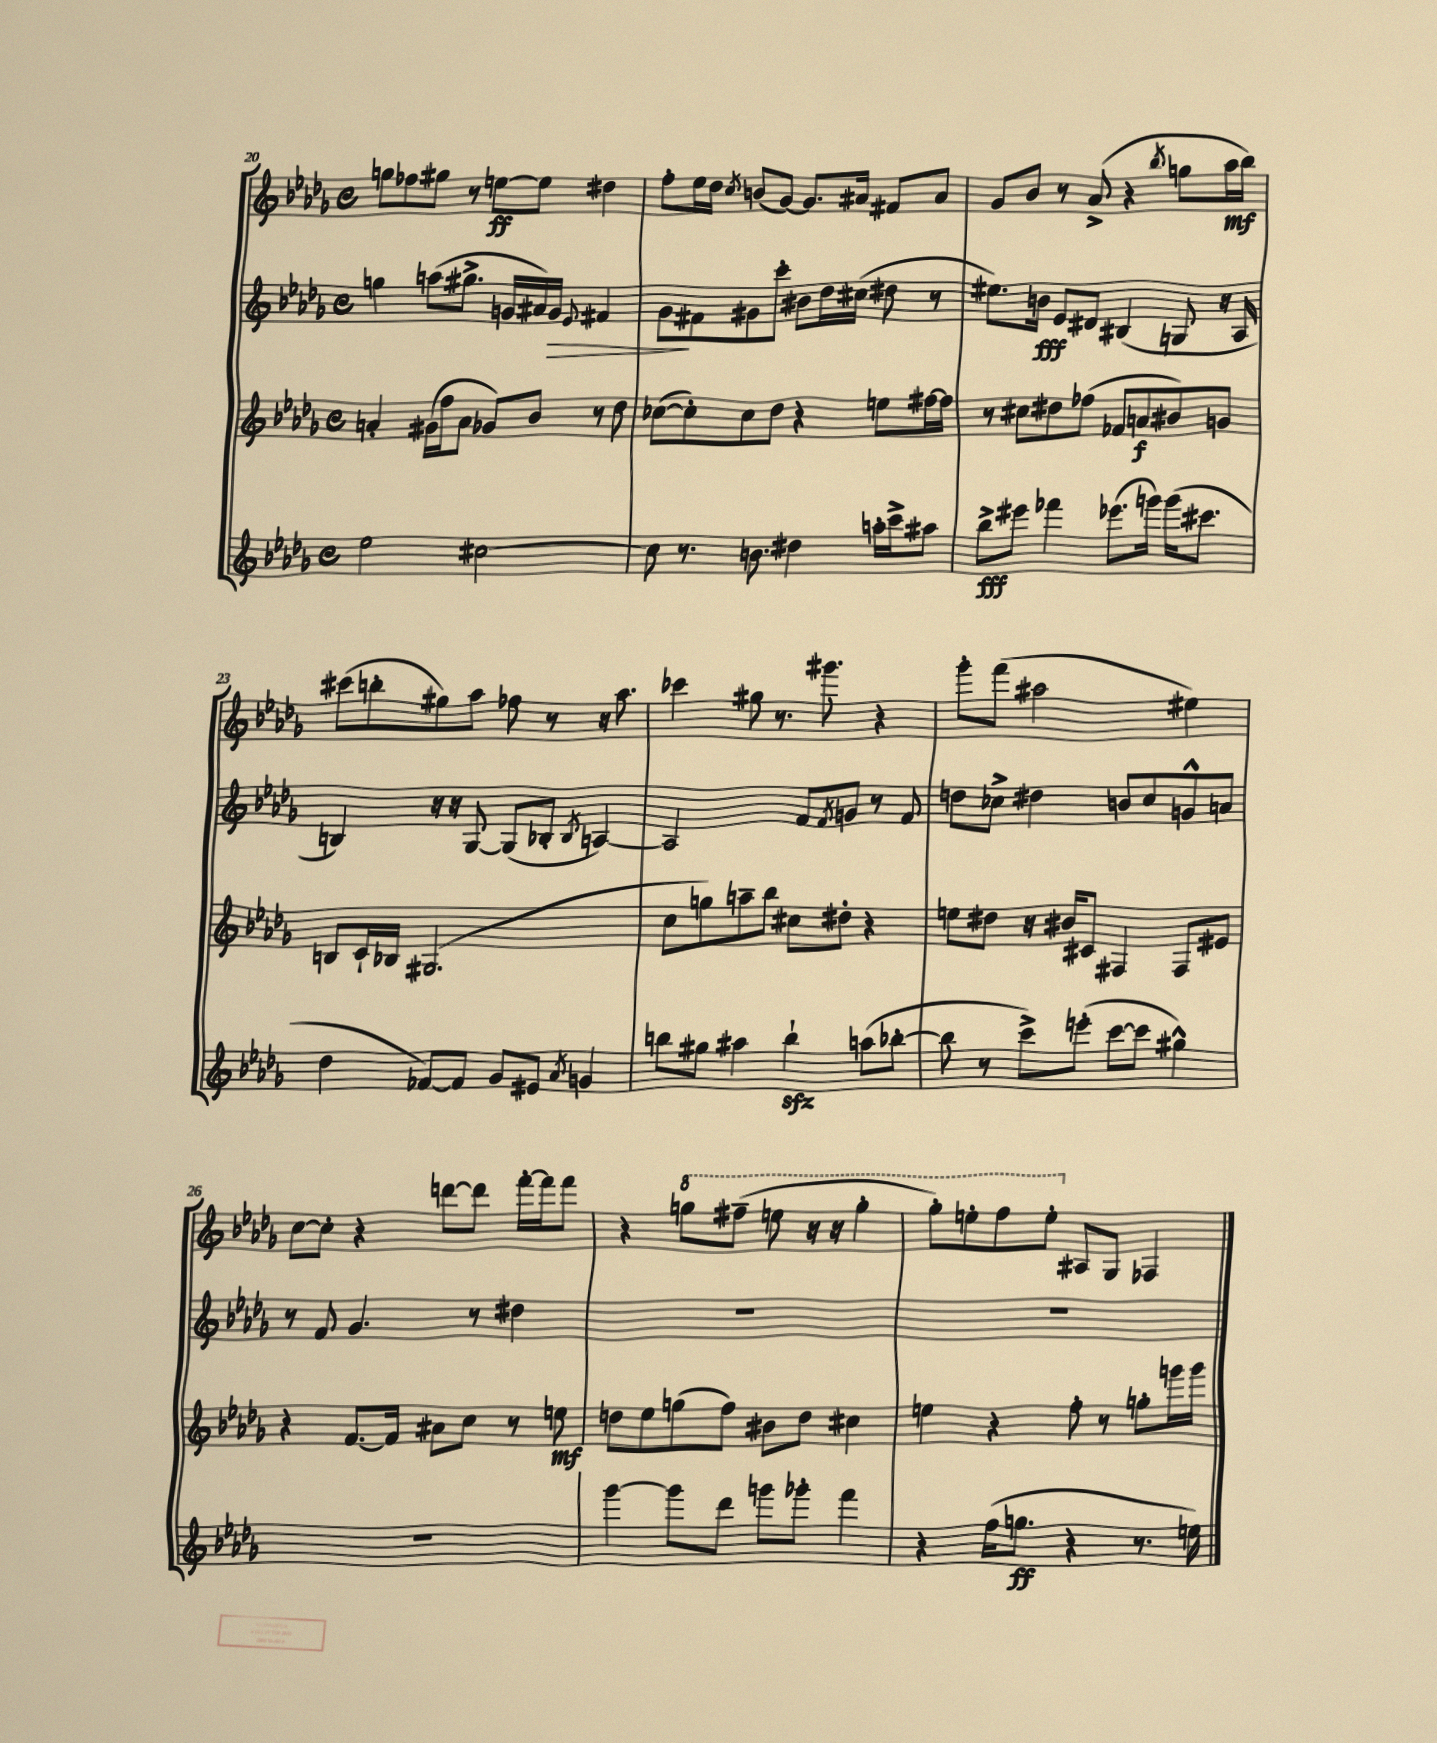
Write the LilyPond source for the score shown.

<<
\new StaffGroup <<
\new Staff = "s0" {
    \clef treble \key des \major \defaultTimeSignature \time 4/4
    g''8 fes''8 gis''8 r8 e''8~\ff e''8 dis''4 |
    f''8-. ees''16 des''16 \acciaccatura { c''8 } b'8( ges'8~) ges'8. ais'16 fis'8 ais'8 |
    ges'8 bes'8 r8 aes'8->( r4 \acciaccatura { bes''8 } g''8 aes''16\mf bes''16) |
    cis'''8( b''8-. gis''8) aes''8 fes''8 r8 r16 aes''8. |
    ces'''4 gis''8 r8. gis'''8. r4 |
    ges'''8-. f'''8( ais''2 eis''4) |
    c''8~ c''8-. r4 d'''8~ d'''8 f'''16~-. f'''16 f'''8 |
    r4 \ottava #1 g'''8 fis'''8--( e'''8 r16 r16 g'''4-. |
    ges'''8-.) e'''8-. f'''8 e'''8-. \ottava #0 ais8 ges8 fes4 \bar "|." |
}
\new Staff = "s1" {
    \clef treble \key des \major \defaultTimeSignature \time 4/4
    g''4 a''8( gis''8.-> g'16 ais'16) g'16\> \appoggiatura { ees'8 } fis'4 |
    ges'8\! fis'8 gis'8 c'''8-. bis'8 des''16 cis''16( dis''8 r8 |
    eis''8.) b'16\fff ees'8 dis'8 bis4( g8 r16 aes16 |
    b4) r16 r16 ges8~ ges8( bes8-. \acciaccatura { bes8 } a4~) |
    a2 f'8 \acciaccatura { f'8 } g'8 r8 f'8 |
    d''8 ces''8-> dis''4 b'8 ces''8 g'8-^ a'8 |
    r8 f'8 ges'4. r8 dis''4 |
    R1 |
    R1 \bar "|." |
}
\new Staff = "s2" {
    \clef treble \key des \major \defaultTimeSignature \time 4/4
    a'4-. gis'16( f''16 a'8 ges'8) bes'8 r8 des''8 |
    ces''8~( ces''8-.) ces''8 des''8 r4 e''8 fis''16~ fis''16 |
    r8 cis''8 dis''8 fes''8( fes'8 a'8\f bis'8) g'8 |
    b8 c'16-! bes16 gis2.( |
    c''8 g''8) a''8-- bes''8 cis''8 dis''8-. r4 |
    e''8 dis''8 r16 bis'16 cis'8 fis4 fis8 eis'8 |
    r4 f'8.~ f'16 ais'8 c''8 r8 e''8\mf |
    d''8 ees''8 g''8( f''8) bis'8 d''8 cis''4 |
    e''4 r4 f''8-. r8 g''8-. g'''16 g'''16 \bar "|." |
}
\new Staff = "s3" {
    \clef treble \key des \major \defaultTimeSignature \time 4/4
    ees''2 cis''2~ |
    cis''8 r8. b'8. dis''4 a''16-. c'''16-> ais''8 |
    bes''8->\fff eis'''8 fes'''4 ees'''8.( g'''16) g'''16( cis'''8. |
    des''4 fes'8~) fes'8 ges'8 eis'8 \acciaccatura { aes'8 } g'4 |
    b''8 gis''8 ais''4 b''4-!\sfz a''8( bes''8~-. |
    bes''8 r8 c'''8->) e'''8-.( c'''8~ c'''8 gis''4-^) |
    R1 |
    ges'''4~ ges'''8 des'''8 g'''8 ges'''8-. f'''4 |
    r4 f''16( g''8.\ff r4 r8. e''16) \bar "|." |
}
>>
>>
\layout { \context { \Score currentBarNumber = #20 } }
